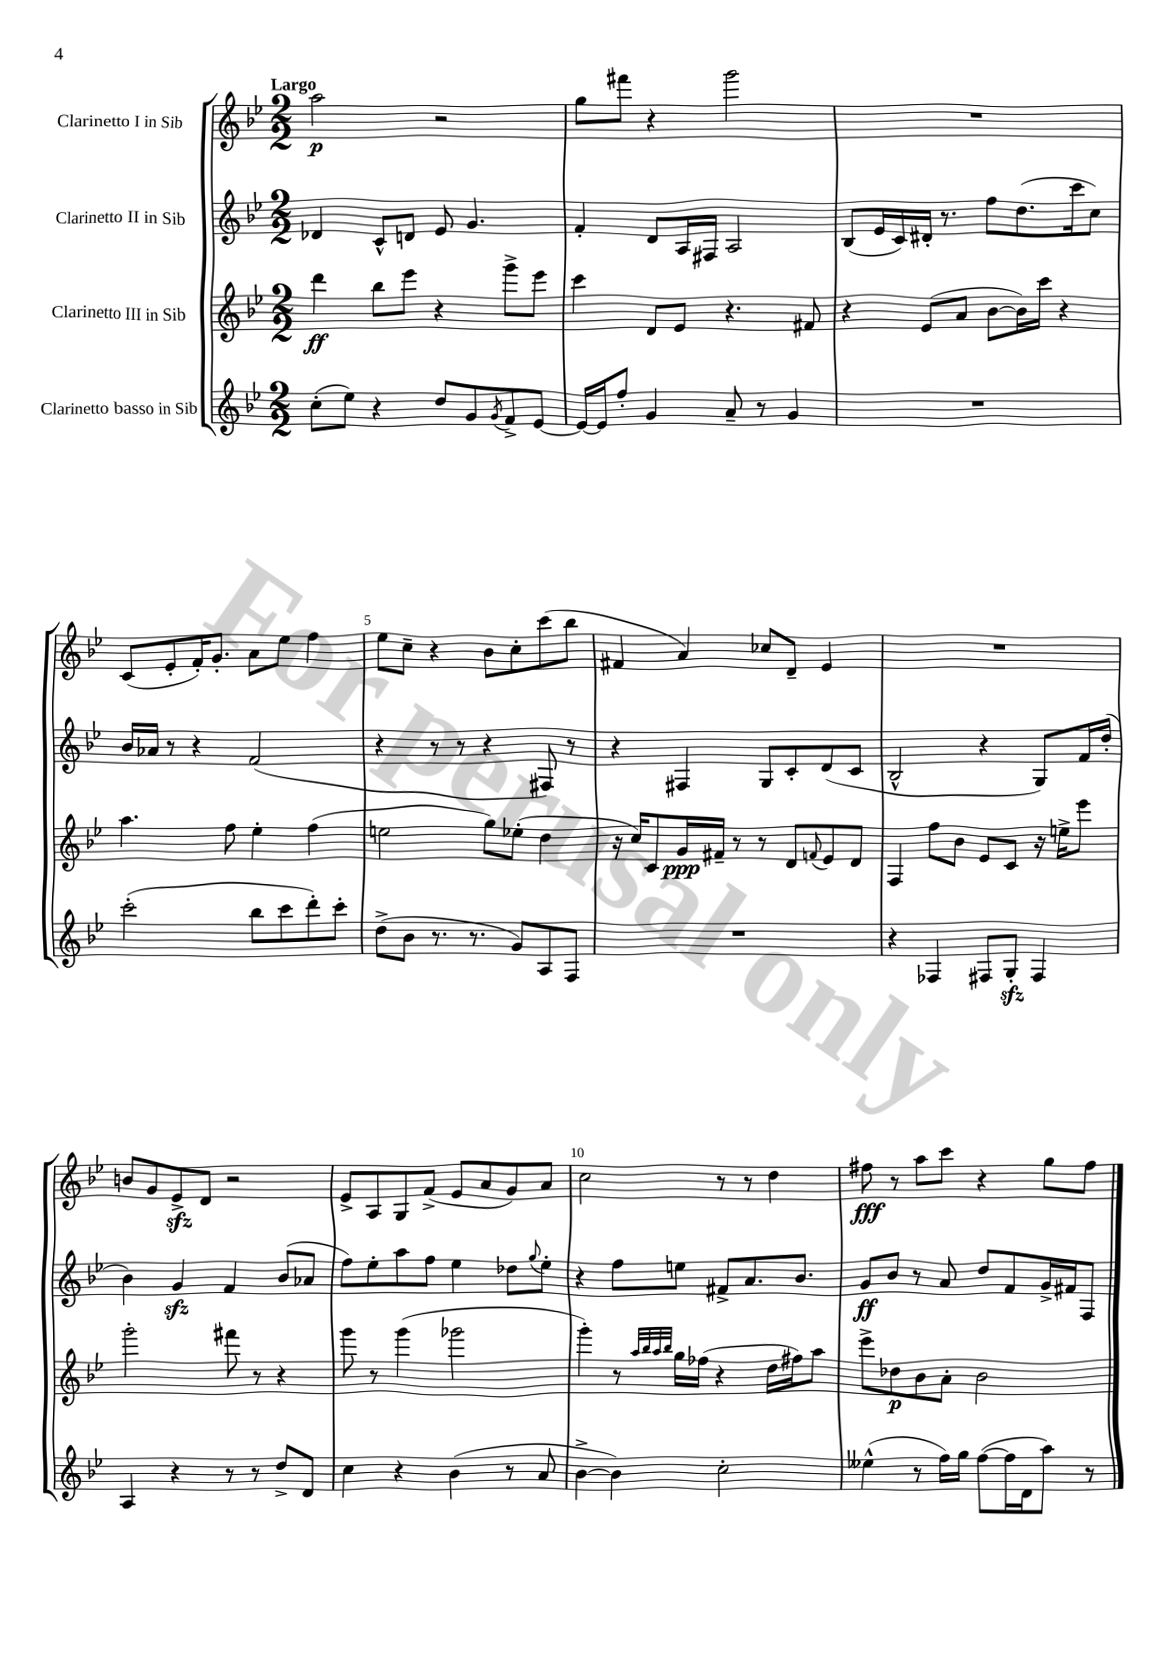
<<
\new StaffGroup <<
\new Staff = "s0" \with { instrumentName = "Clarinetto I in Sib" } {
    \clef treble \key bes \major \numericTimeSignature \time 2/2 \tempo "Largo"
    a''2\p r2 |
    g''8 fis'''8 r4 g'''2 |
    R1 |
    c'8( ees'8-. f'16-.) g'8.-. a'8 ees''8 f''4 |
    ees''8 c''8-- r4 bes'8 c''8-. c'''8( bes''8 |
    fis'4 a'4) ces''8 d'8-- ees'4 |
    R1 |
    b'8 g'8 ees'8->\sfz d'8 r2 |
    ees'8-> a8 g8 f'8->( ees'8 a'8 g'8) a'8 |
    c''2 r8 r8 d''4 |
    fis''8\fff r8 a''8 c'''8 r4 g''8 fis''8 \bar "|." |
}
\new Staff = "s1" \with { instrumentName = "Clarinetto II in Sib" } {
    \clef treble \key bes \major \numericTimeSignature \time 2/2
    des'4 c'8-^ d'8 ees'8 g'4. |
    f'4-. d'8 a16 fis16 a2 |
    bes8( ees'16 c'16) dis'16-. r8. f''8 d''8.( c'''16 c''8) |
    bes'16 aes'16 r8 r4 f'2( |
    r4 r8 r8 r4 fis8) r8 |
    r4 fis4 g8 c'8-. d'8( c'8 |
    bes2-^ r4 g8) f'16 d''16-.( |
    bes'4) g'4\sfz f'4 bes'8( aes'8 |
    f''8) ees''8-. a''8 f''8 ees''4 des''8 \appoggiatura { g''8 } ees''8-. |
    r4 f''8 e''8 fis'8-> a'8. bes'8. |
    g'8\ff bes'8 r8 a'8 d''8 f'8 g'16-> fis'16 f8 \bar "|." |
}
\new Staff = "s2" \with { instrumentName = "Clarinetto III in Sib" } {
    \clef treble \key bes \major \numericTimeSignature \time 2/2
    d'''4\ff bes''8 ees'''8 r4 g'''8-> ees'''8 |
    c'''4 d'8 ees'8 r4. fis'8 |
    r4 ees'8( a'8 bes'8~ bes'16) c'''16 r4 |
    a''4. f''8 ees''4-. f''4( |
    e''2 g''8) ees''8-.( d''4 |
    r16 c''16) c'8 g'16\ppp fis'16-- r8 r8 d'8 \appoggiatura { f'8 } ees'8 d'8 |
    f4 f''8 bes'8 ees'8 c'8 r16 e''16-> ees'''8 |
    g'''2-. fis'''8 r8 r4 |
    g'''8 r8 g'''4( ges'''2 |
    g'''4-.) r8 \grace { a''32 bes''32 a''32 bes''32 } g''16 fes''16( r4 d''16 fis''16) a''8 |
    ees'''8-> des''8\p bes'8 a'8-. bes'2 \bar "|." |
}
\new Staff = "s3" \with { instrumentName = "Clarinetto basso in Sib" } {
    \clef treble \key bes \major \numericTimeSignature \time 2/2
    c''8-.( ees''8) r4 d''8 g'8 \acciaccatura { g'8 } f'8-> ees'8~ |
    ees'16~ ees'16 f''8-. g'4 a'8-- r8 g'4 |
    R1 |
    c'''2-.( bes''8 c'''8 d'''8-.) c'''8-. |
    d''8->( bes'8 r8. r8. g'8) a8 f8 |
    R1 |
    r4 fes4 fis8 g8-.\sfz fis4 |
    a4 r4 r8 r8 d''8-> d'8 |
    c''4 r4 bes'4( r8 a'8 |
    bes'4~-> bes'4) c''2-. |
    eeses''4-^( r8 f''16) g''16 f''8~( f''16 d'16 a''8) r8 \bar "|." |
}
>>
>>
\layout { \context { \Score \override BarNumber.break-visibility = ##(#f #t #t) barNumberVisibility = #(every-nth-bar-number-visible 5) } }
